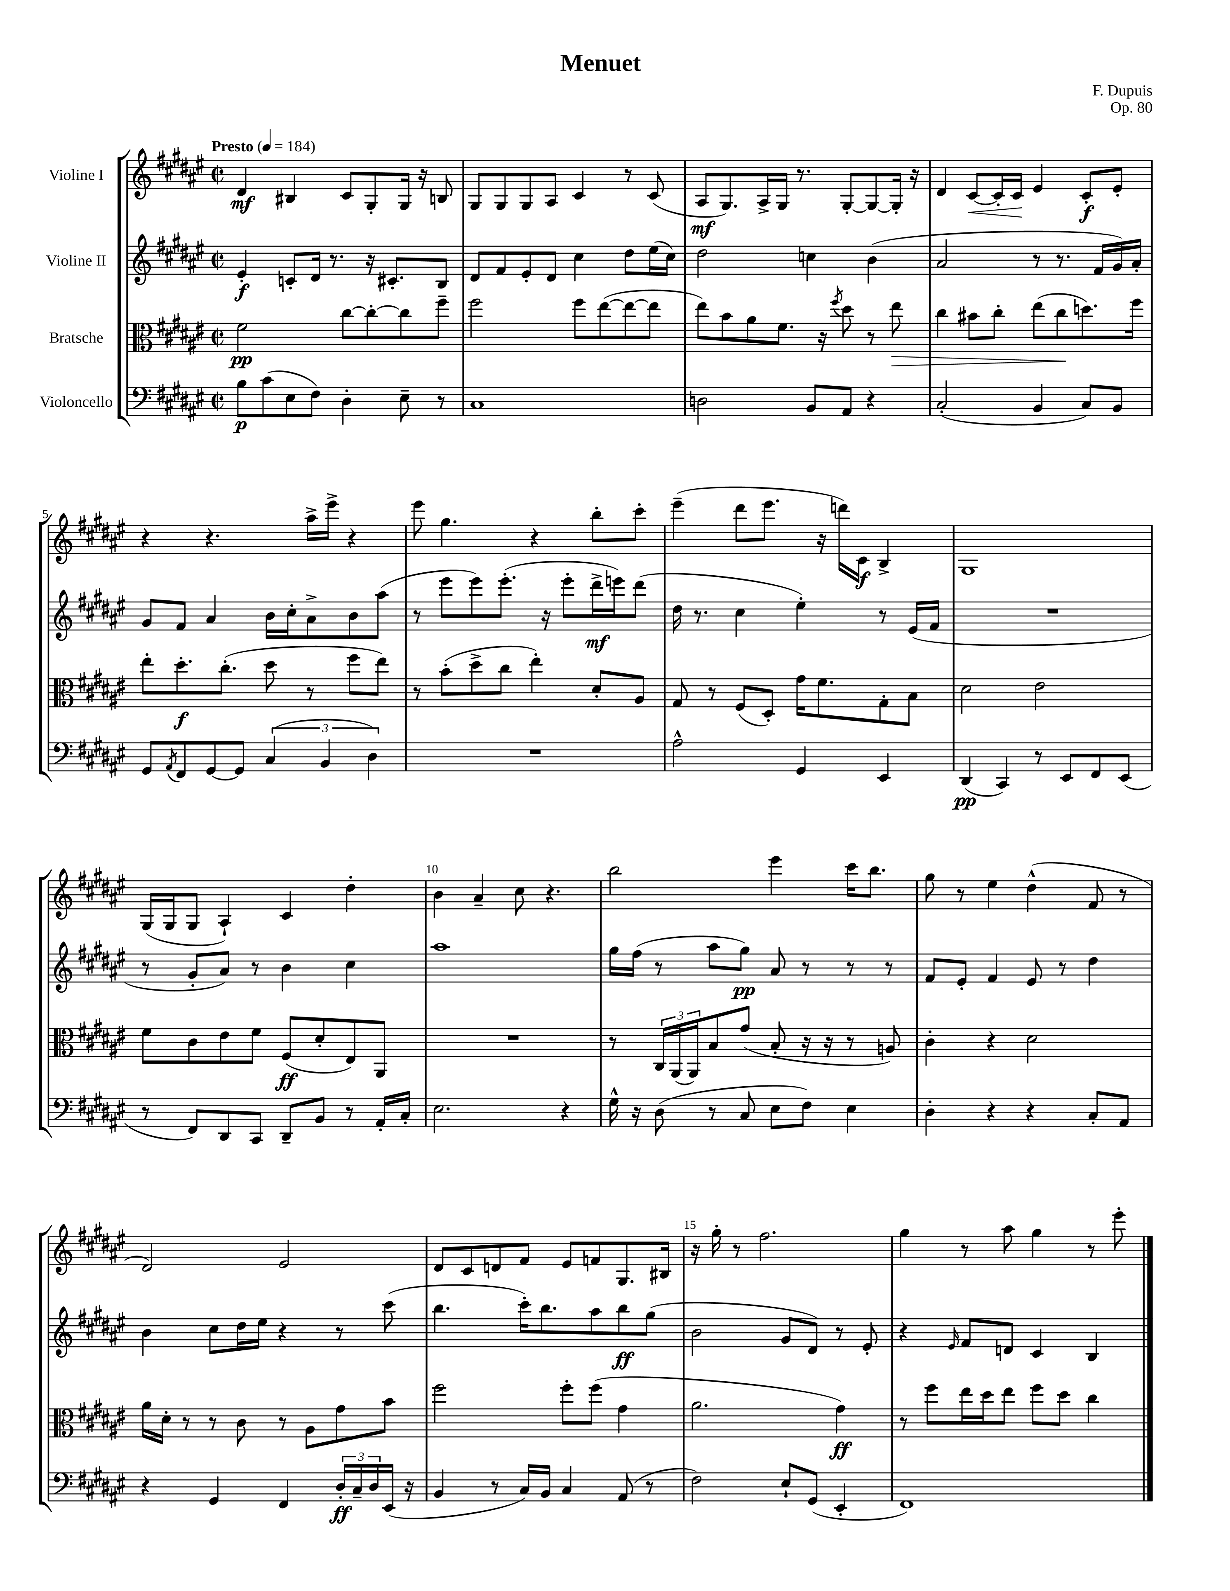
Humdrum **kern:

**kern	**dynam	**kern	**dynam	**kern	**dynam	**kern	**dynam
*part4	*part4	*part3	*part3	*part2	*part2	*part1	*part1
*staff4	*staff4	*staff3	*staff3	*staff2	*staff2	*staff1	*staff1
*I"Violoncello	*	*I"Bratsche	*	*I"Violine II	*	*I"Violine I	*
*clefF4	*	*clefC3	*	*clefG2	*	*clefG2	*
*k[f#c#g#d#a#e#]	*	*k[f#c#g#d#a#e#]	*	*k[f#c#g#d#a#e#]	*	*k[f#c#g#d#a#e#]	*
*M2/2	*	*M2/2	*	*M2/2	*	*M2/2	*
*met(c|)	*	*met(c|)	*	*met(c|)	*	*met(c|)	*
*MM184	*	*MM184	*	*MM184	*	*MM184	*
=1	=1	=1	=1	=1	=1	=1	=1
!	!	!	!	!	!	!LO:TX:a:B:t=Presto	!
8B\L	p	2f#\	pp	4e#'/	f	4d#/	mf
(8c#\	.	.	.	.	.	.	.
8E#\	.	.	.	8cn'/L	.	4B#X/	.
8F#\J)	.	.	.	16d#/Jk	.	.	.
.	.	.	.	8.r	.	.	.
4D#'\	.	[8cc#\L	.	.	.	8c#/L	.
.	.	8cc#'\_	.	16r	.	8G#'/	.
.	.	.	.	8.c#X'/L	.	.	.
8E#~\	.	8cc#\]	.	.	.	16G#/Jk	.
.	.	.	.	.	.	16r	.
8r	.	8ff#~\J	.	8B/J	.	8Bn/	.
=2	=2	=2	=2	=2	=2	=2	=2
1C#	.	2ff#\	.	8d#/L	.	8G#/L	.
.	.	.	.	8f#/	.	8G#/	.
.	.	.	.	8e#'/	.	8G#/	.
.	.	.	.	8d#/J	.	8A#/J	.
.	.	8ff#\L	.	4cc#\	.	4c#/	.
.	.	([8ee#\	.	.	.	.	.
.	.	8ee#\_	.	8dd#\L	.	8r	.
.	.	8ee#\J]	.	(16ee#\L	.	(8c#/	.
.	.	.	.	16cc#\JJ)	.	.	.
=3	=3	=3	=3	=3	=3	=3	=3
2Dn\	.	8ee#\L)	.	2dd#\	.	8A#/L	mf
.	.	8b\	.	.	.	8.G#/)	.
.	.	8a#\	.	.	.	.	.
.	.	.	.	.	.	16A#^/L	.
.	.	8.f#\J	.	.	.	16G#/JJ	.
.	.	.	.	.	.	8.r	.
8BB/L	.	.	.	4ccn\	.	.	.
.	.	16r	.	.	.	.	.
.	.	8qff#/	.	.	.	.	.
8AA#/J	.	8dd#\	.	.	.	[8G#'/L	.
4r	.	8r	.	(4b\	.	8G#/_	.
!	!	!	!LO:HP:b	!	!	!	!
.	.	8ee#\	>	.	.	16G#'/Jk]	.
.	.	.	.	.	.	16r	.
=4	=4	=4	=4	=4	=4	=4	=4
(2C#'/	.	4cc#\	.	2a#/	.	4d#/	.
!	!	!	!	!	!	!	!LO:HP:b
.	.	8b#X\L	.	.	.	[8c#/L	<
.	.	8cc#'\J	.	.	.	16c#'/L]	.
.	.	.	.	.	.	16c#/JJ	.
4BB/	.	(8ee#\L	.	8r	.	4e#/	[
.	.	8cc#\	.	8.r	.	.	.
8C#/L)	.	8.ddn\)	]	.	.	8c#'/L	f
.	.	.	.	16f#/LL	.	.	.
8BB/J	.	.	.	16g#/)	.	8e#'/J	.
.	.	16ff#\Jk	.	16a#'/JJ	.	.	.
!!LO:LB:g=z
=5	=5	=5	=5	=5	=5	=5	=5
8GG#/L	.	8ee#'\L	.	8g#/L	.	4r	.
8qAA#/	.	.	.	.	.	.	.
8FF#/	.	8.dd#'\	f	8f#/J	.	.	.
[8GG#/	.	.	.	4a#/	.	4.r	.
.	.	(8.cc#'\J	.	.	.	.	.
8GG#/J]	.	.	.	.	.	.	.
(6C#/	.	8dd#\	.	16b\LL	.	.	.
.	.	.	.	16cc#'\J	.	.	.
.	.	8r	.	8a#^\	.	16aa#^\LL	.
6BB/	.	.	.	.	.	.	.
.	.	.	.	.	.	16eee#^\JJ	.
.	.	8ff#\L	.	8b\	.	4r	.
6D#\)	.	.	.	.	.	.	.
.	.	8ee#\J)	.	(8aa#\J	.	.	.
=6	=6	=6	=6	=6	=6	=6	=6
1r	.	8r	.	8r	.	8eee#\	.
.	.	(8b'\L	.	8eee#\L	.	4.gg#\	.
.	.	8dd#^\	.	8eee#\)	.	.	.
.	.	8cc#\J	.	(8.eee#'\J	.	.	.
.	.	4ee#'\)	.	.	.	4r	.
.	.	.	.	16r	.	.	.
.	.	.	.	8eee#'\L	.	.	.
.	.	8d#'/L	.	16ddd#^\L	mf	8bb'\L	.
.	.	.	.	16eeen\J)	.	.	.
.	.	8A#/J	.	(8ddd#\J	.	8ccc#'\J	.
=7	=7	=7	=7	=7	=7	=7	=7
2A#^^\	.	8G#/	.	16dd#\	.	(4eee#~\	.
.	.	.	.	8.r	.	.	.
.	.	8r	.	.	.	.	.
.	.	(8F#/L	.	4cc#\	.	8ddd#\L	.
.	.	8D#'/J)	.	.	.	8.eee#\J	.
4GG#/	.	16g#\KL	.	4ee#'\)	.	.	.
.	.	8.f#\	.	.	.	16r	.
.	.	.	.	.	.	16dddn\LL)	.
.	.	.	.	.	.	16c#\JJ	f
4EE#/	.	8G#'\	.	8r	.	4B^/	.
.	.	8B\J	.	(16e#/LL	.	.	.
.	.	.	.	16f#/JJ	.	.	.
=8	=8	=8	=8	=8	=8	=8	=8
(4DD#/	pp	2d#\	.	1r	.	1G#	.
4CC#/)	.	.	.	.	.	.	.
8r	.	2e#\	.	.	.	.	.
8EE#/L	.	.	.	.	.	.	.
8FF#/	.	.	.	.	.	.	.
(8EE#/J	.	.	.	.	.	.	.
!!LO:LB:g=z
=9	=9	=9	=9	=9	=9	=9	=9
8r	.	8f#\L	.	8r	.	(16G#/LL	.
.	.	.	.	.	.	16G#/J	.
8FF#/L)	.	8c#\	.	8g#'/L	.	8G#/J	.
8DD#/	.	8e#\	.	8a#/J)	.	4A#`/)	.
8CC#/J	.	8f#\J	.	8r	.	.	.
8DD#~/L	.	(8F#/L	ff	4b\	.	4c#/	.
8BB/J	.	8d#'/	.	.	.	.	.
8r	.	8E#/)	.	4cc#\	.	4dd#'\	.
16AA#'/LL	.	8AA#/J	.	.	.	.	.
16C#'/JJ	.	.	.	.	.	.	.
=10	=10	=10	=10	=10	=10	=10	=10
2.E#\	.	1r	.	1aa#	.	4b\	.
.	.	.	.	.	.	4a#~/	.
.	.	.	.	.	.	8cc#\	.
.	.	.	.	.	.	4.r	.
4r	.	.	.	.	.	.	.
=11	=11	=11	=11	=11	=11	=11	=11
16G#^^\	.	8r	.	16gg#\LL	.	2bb\	.
16r	.	.	.	(16ff#\JJ	.	.	.
(8D#\	.	24C#/LL	.	8r	.	.	.
.	.	(24AA#/	.	.	.	.	.
.	.	24AA#/J)	.	.	.	.	.
8r	.	8B/	.	8aa#\L	.	.	.
8C#/	.	(8g#/J	.	8gg#\J)	pp	.	.
8E#\L	.	8B'/	.	8a#/	.	4eee#\	.
8F#\J)	.	16r	.	8r	.	.	.
.	.	16r	.	.	.	.	.
4E#\	.	8r	.	8r	.	16ccc#\KL	.
.	.	.	.	.	.	8.bb\J	.
.	.	8An/)	.	8r	.	.	.
=12	=12	=12	=12	=12	=12	=12	=12
4D#'\	.	4c#'\	.	8f#/L	.	8gg#\	.
.	.	.	.	8e#'/J	.	8r	.
4r	.	4r	.	4f#/	.	4ee#\	.
4r	.	2d#\	.	8e#/	.	(4dd#^^\	.
.	.	.	.	8r	.	.	.
8C#'/L	.	.	.	4dd#\	.	8f#/	.
8AA#/J	.	.	.	.	.	8r	.
!!LO:LB:g=z
=13	=13	=13	=13	=13	=13	=13	=13
4r	.	16a#\LL	.	4b\	.	2d#/)	.
.	.	16d#'\JJ	.	.	.	.	.
.	.	8r	.	.	.	.	.
4GG#/	.	8r	.	8cc#\L	.	.	.
.	.	8c#\	.	16dd#\L	.	.	.
.	.	.	.	16ee#\JJ	.	.	.
4FF#/	.	8r	.	4r	.	2e#/	.
.	.	8A#\L	.	.	.	.	.
24D#'/LL	ff	8g#\	.	8r	.	.	.
24C#~/	.	.	.	.	.	.	.
24D#/	.	.	.	.	.	.	.
(16EE#/JJ	.	8b\J	.	(8ccc#\	.	.	.
16r	.	.	.	.	.	.	.
=14	=14	=14	=14	=14	=14	=14	=14
4BB/	.	2ff#\	.	4.bb\	.	8d#/L	.
.	.	.	.	.	.	8c#/	.
8r	.	.	.	.	.	8dn/	.
16C#/LL)	.	.	.	16ccc#'\KL)	.	8f#/J	.
16BB/JJ	.	.	.	8.bb\	.	.	.
4C#/	.	8ff#'\L	.	.	.	8e#/L	.
.	.	(8ff#\J	.	8aa#\	.	8fn/	.
(8AA#/	.	4g#\	.	8bb\	ff	8.G#/	.
8r	.	.	.	(8gg#\J	.	.	.
.	.	.	.	.	.	16B#X/Jk	.
=15	=15	=15	=15	=15	=15	=15	=15
2F#\)	.	2.a#\	.	2b\	.	16r	.
.	.	.	.	.	.	16gg#'\	.
.	.	.	.	.	.	8r	.
.	.	.	.	.	.	2.ff#\	.
8E#`/L	.	.	.	8g#/L	.	.	.
(8GG#/J	.	.	.	8d#/J)	.	.	.
4EE#'/	.	4g#\)	ff	8r	.	.	.
.	.	.	.	8e#'/	.	.	.
=16	=16	=16	=16	=16	=16	=16	=16
1FF#)	.	8r	.	4r	.	4gg#\	.
.	.	8ff#\L	.	.	.	.	.
.	.	.	.	16qqe#/	.	.	.
.	.	16ee#\L	.	8f#/L	.	8r	.
.	.	16dd#\J	.	.	.	.	.
.	.	8ee#\J	.	8dn/J	.	8aa#\	.
.	.	8ff#\L	.	4c#/	.	4gg#\	.
.	.	8dd#\J	.	.	.	.	.
.	.	4cc#\	.	4B/	.	8r	.
.	.	.	.	.	.	8eee#'\	.
==	==	==	==	==	==	==	==
*-	*-	*-	*-	*-	*-	*-	*-
